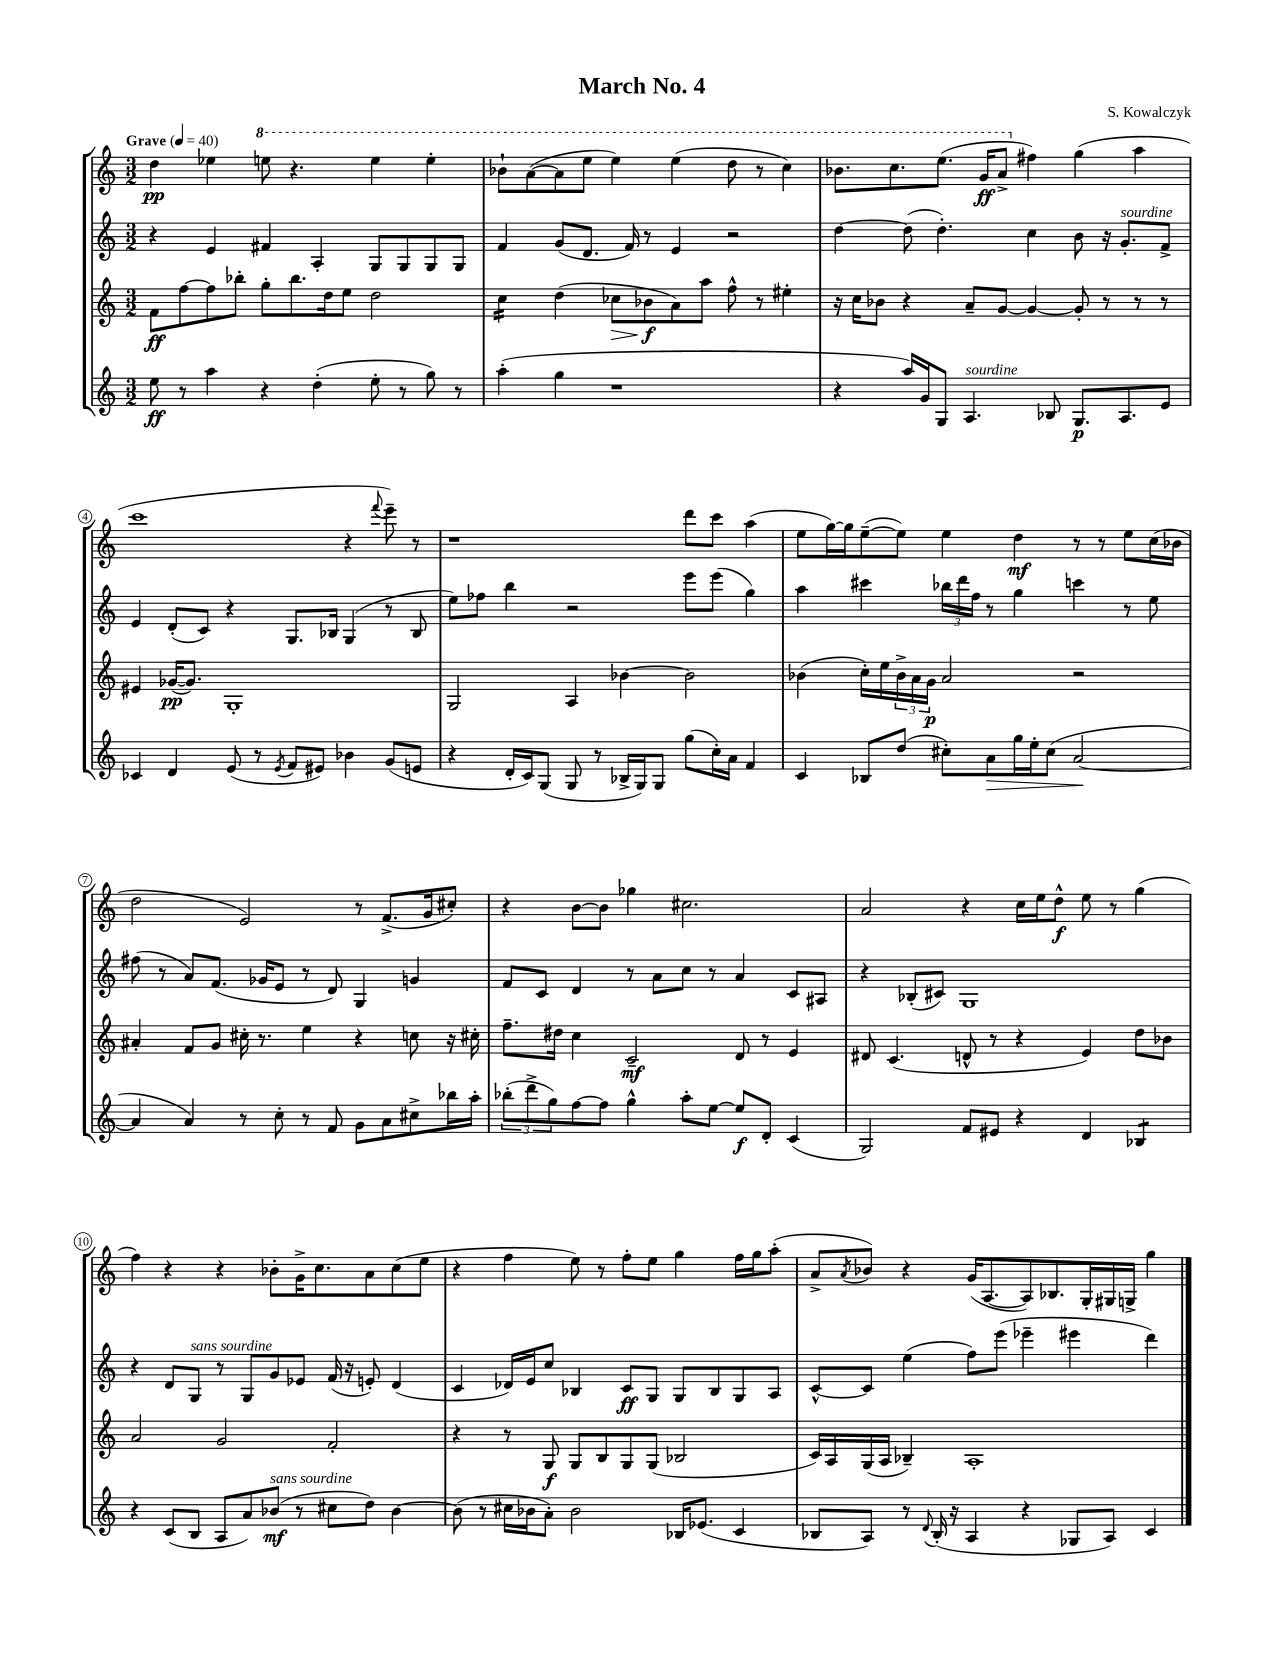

**kern	**kern	**kern	**kern
*staff4	*staff3	*staff2	*staff1
*clefG2	*clefG2	*clefG2	*clefG2
*k[]	*k[]	*k[]	*k[]
*M3/2	*M3/2	*M3/2	*M3/2
*MM40	*MM40	*MM40	*MM40
8ee	8f	4r	4dd
8r	[8ff	.	.
4aa	8ff]	4e	4ee-
.	8bb-'	.	.
4r	8gg'	4f#	8eee
.	8.bb-	.	4.r
(4dd'	.	4A'	.
.	16dd	.	.
.	8ee	.	.
8ee'	2dd	8G	4eee
8r	.	8G	.
8gg)	.	8G	4eee'
8r	.	8G	.
=	=	=	=
(4aa'	4cc	4f	8bb-`
.	.	.	([8aa
4gg	(4dd	(8g	8aa]
.	.	8.d	8eee
1r	8cc-	.	4eee)
.	.	16f)	.
.	8b-	8r	.
.	8a)	4e	(4eee
.	8aa	.	.
.	8ff^^	2r	8ddd
.	8r	.	8r
.	4ee#'	.	4ccc)
=	=	=	=
4r	16r	[4dd	8.bb-
.	16cc	.	.
.	8b-	.	.
.	.	.	8.ccc
16aa)	4r	(8dd]	.
16g	.	.	.
8G	.	4.dd')	(8.eee
4.A	8a~	.	.
.	.	.	16gg
.	[8g	.	8aa^
.	4g_	4cc	4ff#)
8B-	.	.	.
8.G	8g']	8b	(4gg
.	8r	16r	.
8.A	.	8.g'	.
.	8r	.	4aa
8e	8r	8f^	.
=	=	=	=
4c-	4e#	4e	1ccc
4d	([16g-	(8d'	.
.	8.g-])	.	.
.	.	8c)	.
(8e	1G'	4r	.
8r	.	.	.
8qe	.	.	.
8f	.	8.G	.
8e#)	.	.	.
.	.	16B-	.
4b-	.	(4G	4r
.	.	.	8qqfff
(8g	.	8r	8eee~)
8e	.	8B-	8r
=	=	=	=
4r	2G	8ee)	1r
.	.	8ff-	.
16d'	.	4bb	.
16c)	.	.	.
(8G	.	.	.
8G	4A	2r	.
8r	.	.	.
16B-^	[4b-	.	.
16G)	.	.	.
8G	.	.	.
(8gg	2b-]	8eee	8ddd
16cc')	.	(8eee	8ccc
16a	.	.	.
4f	.	4gg)	(4aa
=	=	=	=
4c	(4b-	4aa	8ee
.	.	.	[16gg)
.	.	.	16gg]
8B-	16cc')	4ccc#	([8ee~
.	16ee	.	.
(8dd	24b-^	.	8ee])
.	24a	.	.
.	24g	.	.
8cc#')	2a	24bb-	4ee
.	.	24ddd	.
.	.	24ff	.
8a	.	8r	.
16gg	.	4gg	4dd
16ee'	.	.	.
(8cc#	.	.	.
[2a	2r	4ccc	8r
.	.	.	8r
.	.	8r	8ee
.	.	8ee	(16cc
.	.	.	16b-
=	=	=	=
4a]	4a#'	(8ff#	2dd
.	.	8r	.
4a)	8f	8a)	.
.	8g	(8.f	.
8r	16cc#'	.	2e)
.	8.r	16g-	.
8cc'	.	8e	.
8r	4ee	8r	.
8f	.	8d)	.
8g	4r	4G	8r
8a	.	.	(8.f^
8cc#^	8cc	4g	.
.	.	.	16g
16bb-	16r	.	8cc#')
16aa'	16cc#'	.	.
=	=	=	=
(12bb-'	8.ff~	8f	4r
12ddd^	.	.	.
.	.	8c	.
12gg)	.	.	.
.	16dd#	.	.
[8ff	4cc	4d	[8b
8ff]	.	.	8b]
4gg^^	2c~	8r	4gg-
.	.	8a	.
8aa'	.	8cc	2.cc#
[8ee	.	8r	.
8ee]	8d	4a	.
8d'	8r	.	.
(4c	4e	8c	.
.	.	8A#	.
=	=	=	=
2G)	8d#	4r	2a
.	(4.c	.	.
.	.	(8B-'	.
.	.	8c#)	.
8f	8d^^	1G	4r
8e#	8r	.	.
4r	4r	.	16cc
.	.	.	16ee
.	.	.	8dd^^
4d	4e)	.	8ee
.	.	.	8r
4B-	8dd	.	(4gg
.	8b-	.	.
=	=	=	=
4r	2a	4r	4ff)
(8c	.	8d	4r
8B	.	8G	.
8A	2g	8r	4r
8a)	.	8G	.
(8b-	.	8g	8b-'
8r	.	8e-	16g^
.	.	.	8.cc
8cc#	2f'	(16f	.
.	.	16r	.
8dd)	.	8e')	8a
[4b-	.	(4d	(8cc
.	.	.	8ee
=	=	=	=
(8b-]	4r	4c	4r
8r	.	.	.
16cc#	8r	16d-)	4ff
16b-	.	16e	.
8a')	8G	8cc	.
2b-	8G	4B-	8ee)
.	8B	.	8r
.	8G	8c	8ff'
.	(8G	8G	8ee
16B-	2B-	8G	4gg
(8.e-	.	.	.
.	.	8B-	.
4c	.	8G	16ff
.	.	.	16gg
.	.	8A	(8aa'
=	=	=	=
8B-	16c)	[8c^^	8a^
.	16A	.	.
.	.	.	8qa
8A)	(16G	8c]	8b-)
.	16A	.	.
8r	4B-~)	(4ee	4r
8qqd	.	.	.
(16B-'	.	.	.
16r	.	.	.
4A	1A'	8ff)	(16g
.	.	.	[8.A
.	.	(8eee	.
4r	.	4eee-~	8A])
.	.	.	8.B-
8G-	.	4eee#	.
.	.	.	16G'
8A)	.	.	16G#
.	.	.	16G^
4c	.	4ddd)	4gg
==	==	==	==
*-	*-	*-	*-
